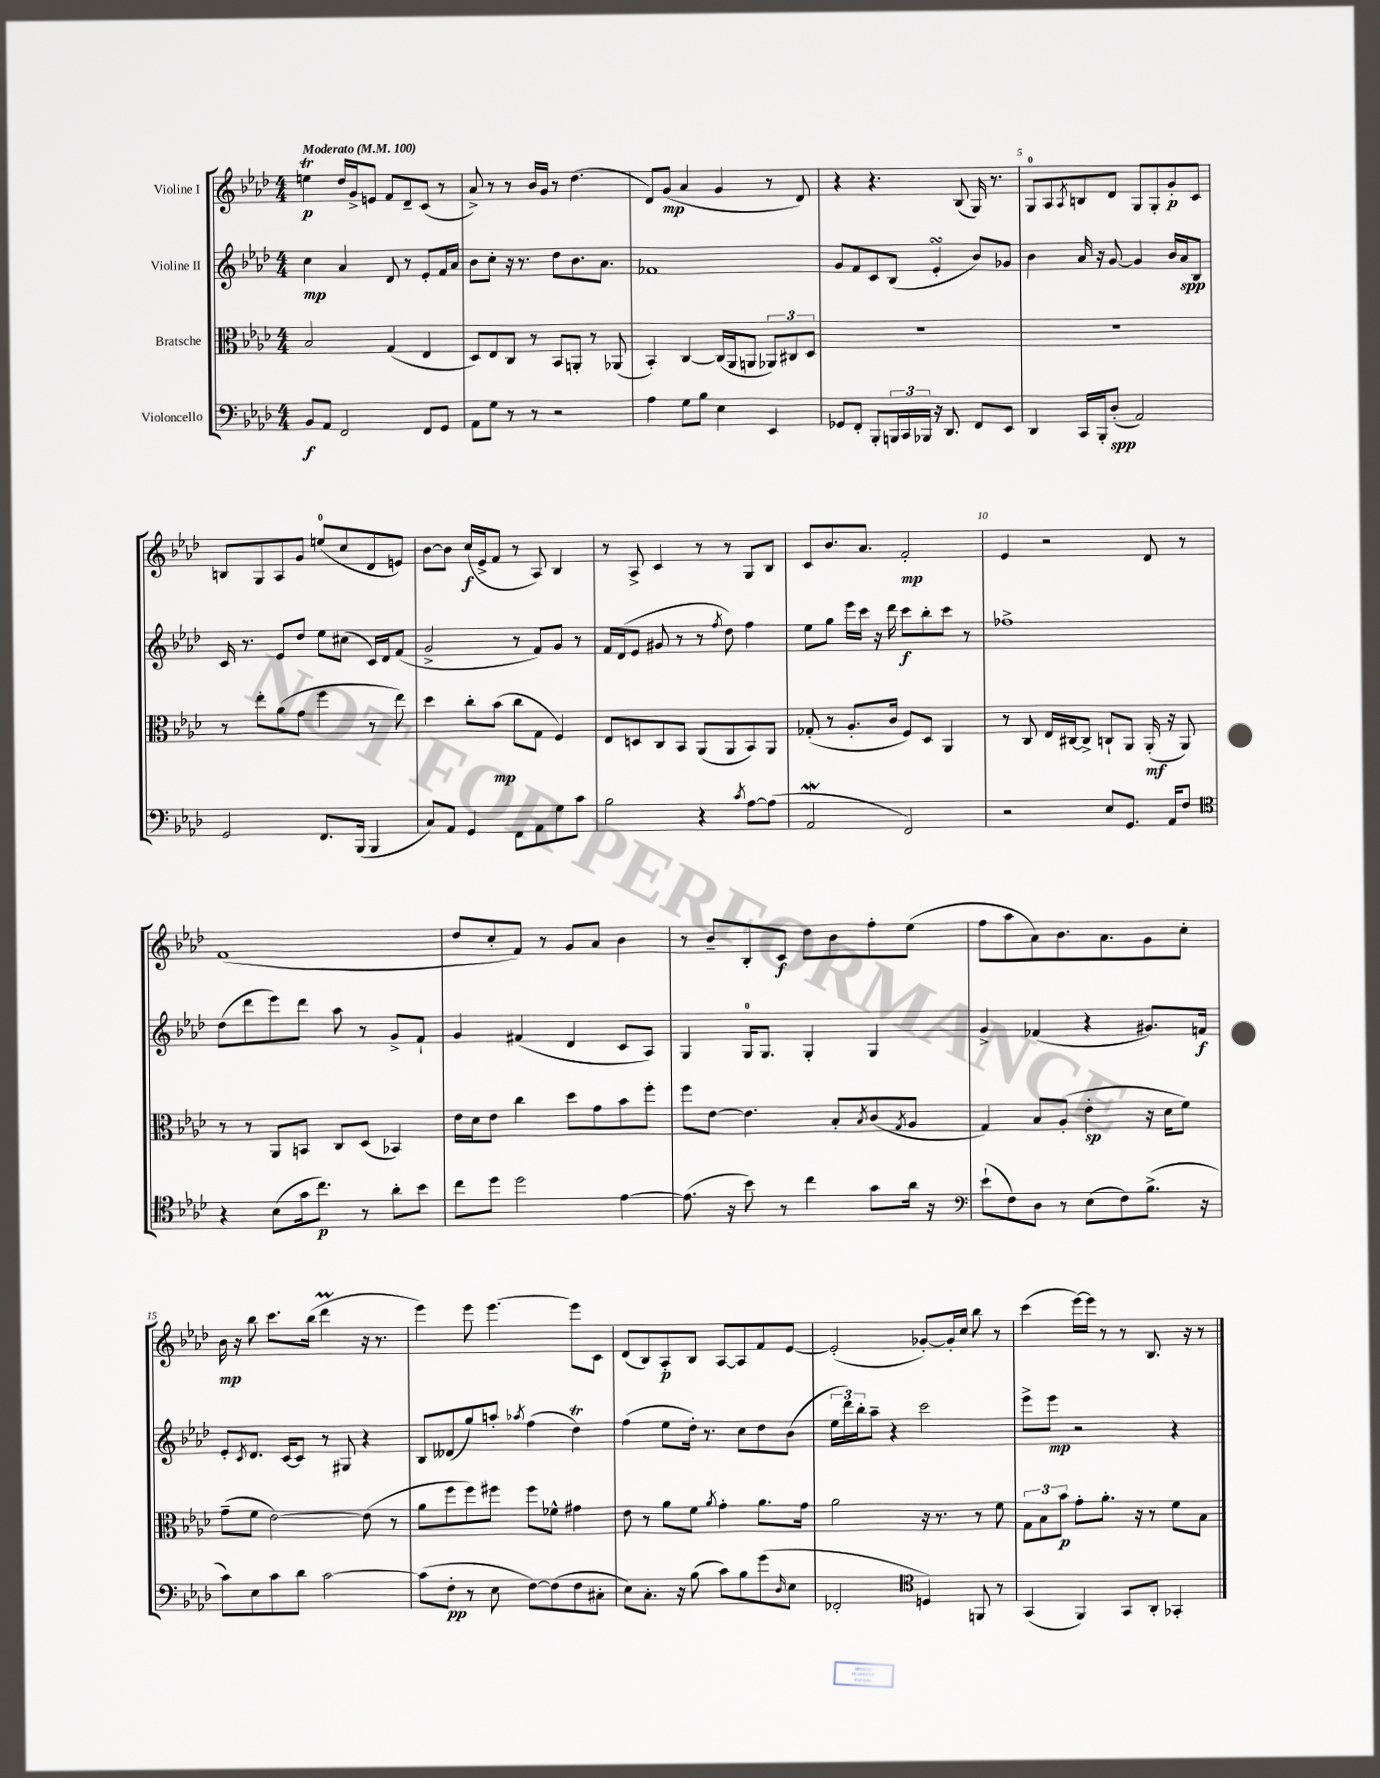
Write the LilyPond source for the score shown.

<<
\new StaffGroup <<
\new Staff = "s0" \with { instrumentName = "Violine I" } {
    \clef treble \key aes \major \numericTimeSignature \time 4/4 \tempo "Moderato" 4 = 100
    e''4\trill\p des''16 g'16-> e'8 f'8 des'8-- c'8( r8 |
    aes'8->) r8 r8 bes'16 g'16 r8 des''4.( |
    des'8) g'8\mp( aes'4 g'4 r8 des'8) |
    r4 r4. bes8( g16) r8. |
    g8-0 aes8 \acciaccatura { aes8 } b8 des'8 g8 g8-. g'8-.\p c'8 |
    b8 g8 aes8 g'8 e''8-0( c''8 des'8 e'8) |
    bes'8~ bes'8 c''16\f( ees'16-> f'8 r8 aes8) bes4 |
    r8 aes8-> c'4 r8 r8 g8 bes8 |
    c'8 bes'8. aes'8. f'2-.\mp |
    ees'4 r2 des'8 r8 |
    f'1( |
    des''8 c''8-. f'8) r8 g'8 aes'8 bes'4 |
    r8 bes'8-- bes8-. c'8\f des''8 bes'8 f''8-. ees''8( |
    f''8 aes''8 aes'8) bes'8. aes'8. g'8 c''8-. |
    bes'16\mp r16 bes''8 c'''8. bes''16( des'''4\prall r16 r8. |
    ees'''4) ees'''8 ees'''4.~ ees'''8 c'8 |
    des'8( bes8) aes8-.\p bes8 aes8~ aes8 f'8 ees'8~ |
    ees'2-.( ges'8~-.) ges'16-. c''16 bes''8 r8 |
    c'''4( ees'''16~) ees'''16 r8 r8 bes8. r16 r8 \bar "|." |
}
\new Staff = "s1" \with { instrumentName = "Violine II" } {
    \clef treble \key aes \major \numericTimeSignature \time 4/4
    c''4\mp aes'4 des'8 r8 ees'8-. f'16 aes'16 |
    bes'8 c''8-. r16 r8. des''8 bes'8. aes'8. |
    fes'1 |
    g'8 f'8 c'8 bes8( ees'4-.\turn bes'8) ges'8 |
    bes'4 aes'16 r16 g'8~ g'4 bes'16 aes'16\spp bes8 |
    c'16 r8. ees'8 des''8 ees''8 cis''8( c'16) des'16 f'8( |
    g'2-> r8 f'8) g'8 r8 |
    f'16 des'16( ees'8 gis'8 r8 r8 \acciaccatura { f''8 } des''8) f''4 |
    ees''8 g''8 ees'''16 c'''16 r16 des'''16 c'''8\f bes''8-. c'''8 r8 |
    fes''1-> |
    des''8( des'''8 ees'''8) des'''8 aes''8 r8 g'8-> f'8-! |
    g'4 fis'4( des'4 c'8 aes8) |
    g4 g16-0 g8. g4-. g4 |
    g'4-> fes'4( r4 gis'8.) f'16\f |
    ees'8-. \acciaccatura { c'8 } des'8. c'16~ c'8 r8 gis8 r4 |
    bes8 deses'8( g''8) a''8-. \acciaccatura { aes''8 } f''4( des''4\trill) |
    f''4( ees''8 des''16-.) r8. c''8 des''8 bes'8( |
    \tuplet 3/2 { ees''16 des'''16) bes''16-. } aes''8-- r4 c'''2 |
    ees'''8-> ees'''8\mp r2 r4 \bar "|." |
}
\new Staff = "s2" \with { instrumentName = "Bratsche" } {
    \clef alto \key aes \major \numericTimeSignature \time 4/4
    bes2 g4( ees4 |
    des8) ees8 c8 r8 bes,8 a,8-. r8 aes,8( |
    bes,4-.) c4~ c16( aes,16 a,8 \tuplet 3/2 { aes,8) cis8 des8 } |
    R1 |
    R1 |
    r8 ees''8-. aes'8( g'8 f''4 r8 ees''8) |
    des''4 c''8-. bes'8\mp( c''8 g8 f4) |
    ees8 d8 c8 bes,8 aes,8( aes,8 bes,8) aes,8 |
    ges8-.( r8 aes8.-. c'16 f8) des8 aes,4 |
    r8 c8 ees16 cis16~ cis8-> c8-! aes,8 aes,16-.\mf( r16 aes,8) |
    r8 r8 aes,8 b,8 c8 des8( bes,4) |
    ees'16 des'16 ees'8 c''4 des''8 g'8 bes'8 f''8-. |
    f''8 ees'8~ ees'4. bes8-. \acciaccatura { bes8 } c'8( \acciaccatura { g8 } aes8 |
    g4) bes8 aes8-.( ees'4-.\sp r16 des'16 f'8) |
    g'8--( f'8 ees'2~) ees'8( r8 |
    aes'8 f''8 f''8) fis''8 fis''8 fes'8-^ gis'4 |
    ees'8 r8 aes'8 f'8 \acciaccatura { aes'8 } g'4-. aes'8. g'16 |
    aes'2 r16 r8. r8 f'8 |
    \tuplet 3/2 { g8 bes8 bes'8\p } g'8-. aes'8.-. r16 r8 f'8 bes8 \bar "|." |
}
\new Staff = "s3" \with { instrumentName = "Violoncello" } {
    \clef bass \key aes \major \numericTimeSignature \time 4/4
    bes,8\f aes,8 f,2 f,8 g,8 |
    aes,8 g8 r8 r8 r2 |
    aes4 g8 bes8 ees4 ees,4 |
    ges,8 f,8-. bes,,8-. \tuplet 3/2 { b,,16 c,16 bes,,16 } r16 des,8. f,8 ees,8 |
    des,4 c,16 bes,,16-. des8-.\spp( aes,2) |
    g,2 f,8. bes,,16( bes,,4 |
    c8) aes,8 g,4 f,8 aes,8 g8 c'8 |
    bes2 r4 \acciaccatura { c'8 } aes8~ aes8( |
    aes,2\mordent f,2) |
    r2 ees8 g,8. aes,16 f8 |
    \clef tenor r4 bes8( g'16 c''8.\p) r8 aes'8-. bes'8 |
    c''8 des''8 des''2 ees'4~ |
    ees'8.( r16 bes'8) r8 c''4 g'8 aes'16 r16 |
    \clef bass ees'8-!( f8) des8 r8 ees8( f8) bes8.->( r16 |
    c'8) ees8 c'8 des'8 c'2~ |
    c'8( f8-.\pp r8 ees8 f8~) f8( f8 cis8-. |
    ees8) c8.-. r16 bes8( c'8) bes8 g'8( \grace { des16 } ees8 |
    fes,2-. \clef tenor d4) f,8 r8 |
    g,4( f,4) g,8 aes,8-. ges,4-. \bar "|." |
}
>>
>>
\layout { \context { \Score \override BarNumber.break-visibility = ##(#f #t #t) barNumberVisibility = #(every-nth-bar-number-visible 5) } }
